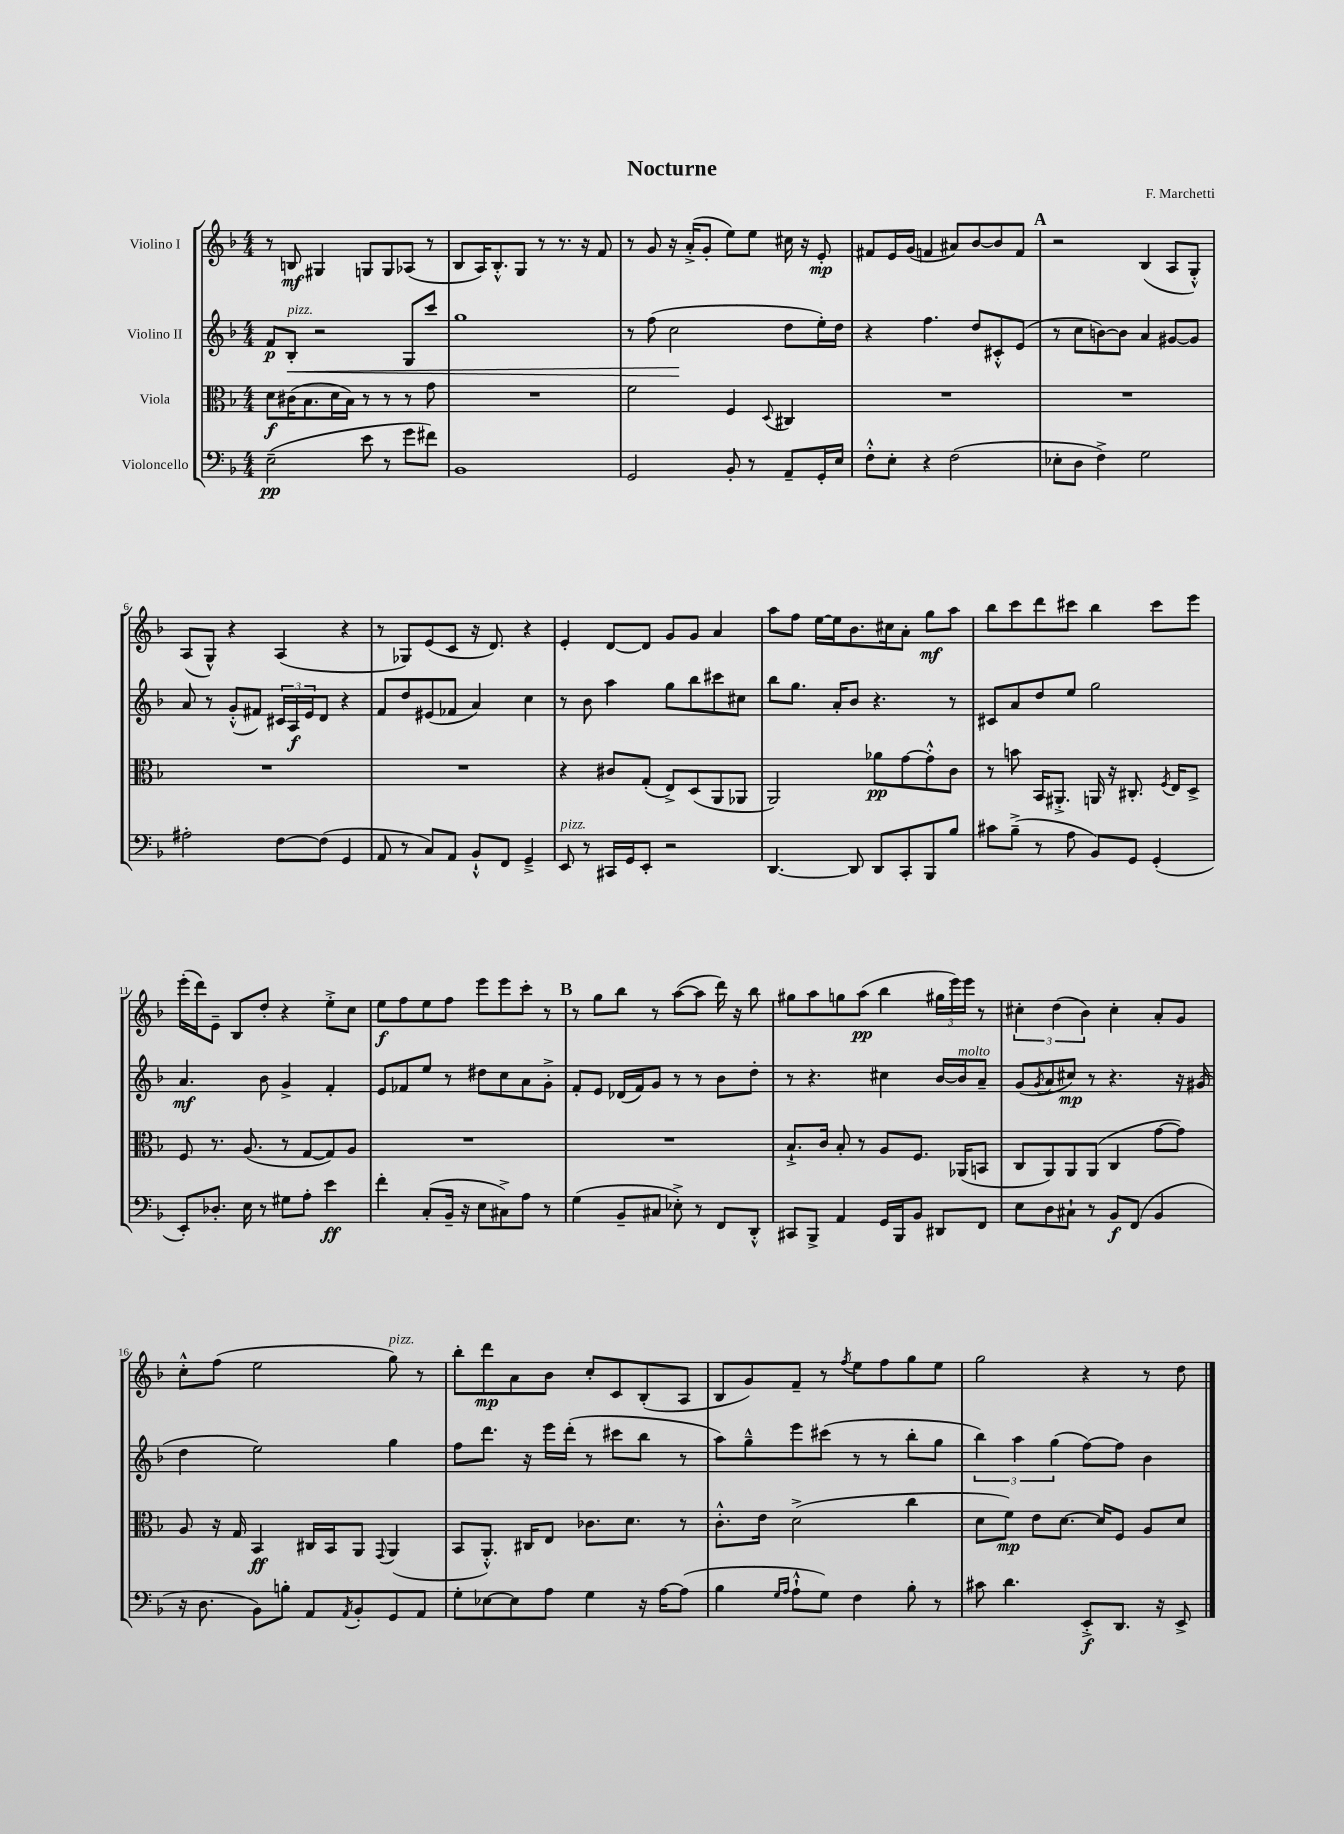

**kern	**kern	**kern	**kern
*staff4	*staff3	*staff2	*staff1
*clefF4	*clefC3	*clefG2	*clefG2
*k[b-]	*k[b-]	*k[b-]	*k[b-]
*M4/4	*M4/4	*M4/4	*M4/4
(2E~	8d	8f	8r
.	(16c#	8B-'	8B
.	8.B-	.	.
.	.	2r	4G#
.	16d	.	.
.	16B-)	.	.
8e	8r	.	8G
8r	8r	.	8G
8g	8r	8G	(8A-
8f#)	8g	8ccc	8r
=	=	=	=
1BB-	1r	1gg	8B-
.	.	.	16A)
.	.	.	8.B-'^^
.	.	.	8G
.	.	.	8r
.	.	.	8.r
.	.	.	16r
.	.	.	8f
=	=	=	=
2GG	2f	8r	8r
.	.	(8ff	8g
.	.	2cc	16r
.	.	.	(16a'^
.	.	.	8g'
8BB-'	4F	.	8ee)
8r	.	.	8ee
.	8qqD	.	.
8AA~	4C#	8dd	16cc#
.	.	.	16r
16GG'	.	16ee')	8e'
16E	.	16dd	.
=	=	=	=
8F'^^	1r	4r	8f#
8E'	.	.	16e
.	.	.	(16g
4r	.	4.ff	4f
(2F	.	.	8a#)
.	.	8dd	[8b-
.	.	8c#'^^	8b-]
.	.	(8e	8f
=	=	=	=
8E-'	1r	8r	2r
8D	.	8cc	.
4F^)	.	[8b)	.
.	.	8b]	.
2G	.	4a	(4B-
.	.	[8g#	8A
.	.	8g#]	8G'^^)
=	=	=	=
2A#'	1r	8a	(8A
.	.	8r	8G^^)
.	.	(8g'^^	4r
.	.	8f#)	.
[8F	.	24c#	(4A
.	.	24A	.
.	.	24e	.
(8F]	.	8d	.
4GG	.	4r	4r
=	=	=	=
8AA	1r	8f	8r
8r	.	8dd	8G-)
8C)	.	(8e#	(8e
8AA	.	8f-	8c
8BB-`^^	.	4a)	16r
.	.	.	8.d)
8FF	.	.	.
4GG~^	.	4cc	4r
=	=	=	=
8EE	4r	8r	4e'
8r	.	8b-	.
16CC#	8c#	4aa	[8d
16GG	.	.	.
8EE'	(8G'	.	8d]
2r	8E^)	8gg	8g
.	(8D	8bb-	8g
.	8AA	8ccc#	4a
.	8AA-	8cc#	.
=	=	=	=
[4.DD	2AA)	8bb-	8aa
.	.	8.gg	8ff
.	.	.	[16ee
.	.	16a'	16ee]
8DD]	.	8b-	8.b-
8DD	8a-	4.r	.
.	.	.	16cc#
8CC'	[8g	.	8a'
8BBB-	8g'^^]	.	8gg
8B-	8c	8r	8aa
=	=	=	=
8c#	8r	8c#	8bb-
(8B-~^	8b	8a	8ccc
8r	16BB-	8dd	8ddd
.	8.AA#'^	.	.
8A	.	8ee	8ccc#
8BB-)	16AA	2gg	4bb-
.	16r	.	.
8GG	8.C#'	.	.
(4GG'	.	.	8ccc#
.	8qF	.	.
.	16E	.	.
.	8D^	.	8eee
=	=	=	=
8EE')	8F	4.a	(16eee'
.	.	.	16ddd)
8.D-'	8.r	.	8e~
.	.	.	8B-
16E	(8.A	.	.
8r	.	8b-	8dd'
8G#	8r	4g^	4r
8A'	[8G	.	.
4e	8G])	4f'	8ee'^
.	8A	.	8cc
=	=	=	=
4f'	1r	8e	8ee
.	.	8f-	8ff
(8C'	.	8ee	8ee
16BB-~	.	8r	8ff
16r	.	.	.
8E	.	8dd#	8eee
8C#^)	.	8cc	8eee
8A	.	8a	8ccc'
8r	.	8g'^	8r
=	=	=	=
(4G	1r	8f'	8r
.	.	8e	8gg
8BB-~	.	(16d-	8bb-
.	.	16f)	.
8C#	.	8g	8r
8E-'^)	.	8r	([8aa
8r	.	8r	8aa]
8FF	.	8b-	16ddd)
.	.	.	16r
8DD'^^	.	8dd'	8bb-
=	=	=	=
8CC#	8.B-`^	8r	8gg#
8BBB-^	.	4.r	8aa
.	16c	.	.
4AA	8B-'	.	8gg
.	8r	.	(8aa
16GG	8A	4cc#	4bb-
16BBB-	.	.	.
8BB-	8.F	.	.
8DD#	.	[16b-	24gg#
.	.	.	24eee)
.	(16AA-	16b-]	.
.	.	.	24eee
8FF	8BB	8a~	8r
=	=	=	=
8E	8C	(8g	6cc#'
.	.	8qg	.
8D	8AA)	8a	.
.	.	.	(6dd
8C#`	8AA	8cc#)	.
.	.	.	6b-)
8r	(8AA	8r	.
8BB-	4C	4.r	4cc#'
(8FF	.	.	.
4BB-	[8g	.	8a'
.	8g])	16r	8g
.	.	(16g#	.
=	=	=	=
16r	8A	4dd	8cc'^^
8.D	.	.	.
.	16r	.	(8ff
.	16G	.	.
8BB-)	4BB-	2ee)	2ee
8B'	.	.	.
8AA	16C#	.	.
.	16BB-	.	.
8qAA	.	.	.
8BB-'	8AA	.	.
.	8qqGG	.	.
8GG	(4AA	4gg	8gg)
8AA	.	.	8r
=	=	=	=
8G'	8BB-	8ff	8bb-'
[8E-	8.AA'^^)	8.ddd	8ddd
8E-]	.	.	8a
.	16C#	16r	.
8A	8E	16eee	8b-
.	.	(16ddd'	.
4G	8.c-	8r	8cc'
.	.	8ccc#	8c
.	8.d	.	.
16r	.	8bb-	(8B-'
[16A	.	.	.
(8A]	8r	8r	8A
=	=	=	=
4B-	8.c'^^	8aa)	8B-
.	.	8gg~^^	8g)
.	16e	.	.
16qqG	.	.	.
16qqA	.	.	.
8A`^^	(2d^	8eee	8f~
8G)	.	(8ccc#	8r
.	.	.	8qff
4F	.	8r	8ee
.	.	8r	8ff
8B-'	4cc	8bb-'	8gg
8r	.	8gg	8ee
=	=	=	=
8c#	8d	6bb-)	2gg
4.d	8f)	.	.
.	.	6aa	.
.	8e	.	.
.	.	(6gg	.
.	[8.d	.	.
8EE'^	.	[8ff)	4r
.	16d]	.	.
8.DD	8F	8ff]	.
.	8A	4b-	8r
16r	.	.	.
8EE^	8d	.	8dd
==	==	==	==
*-	*-	*-	*-
